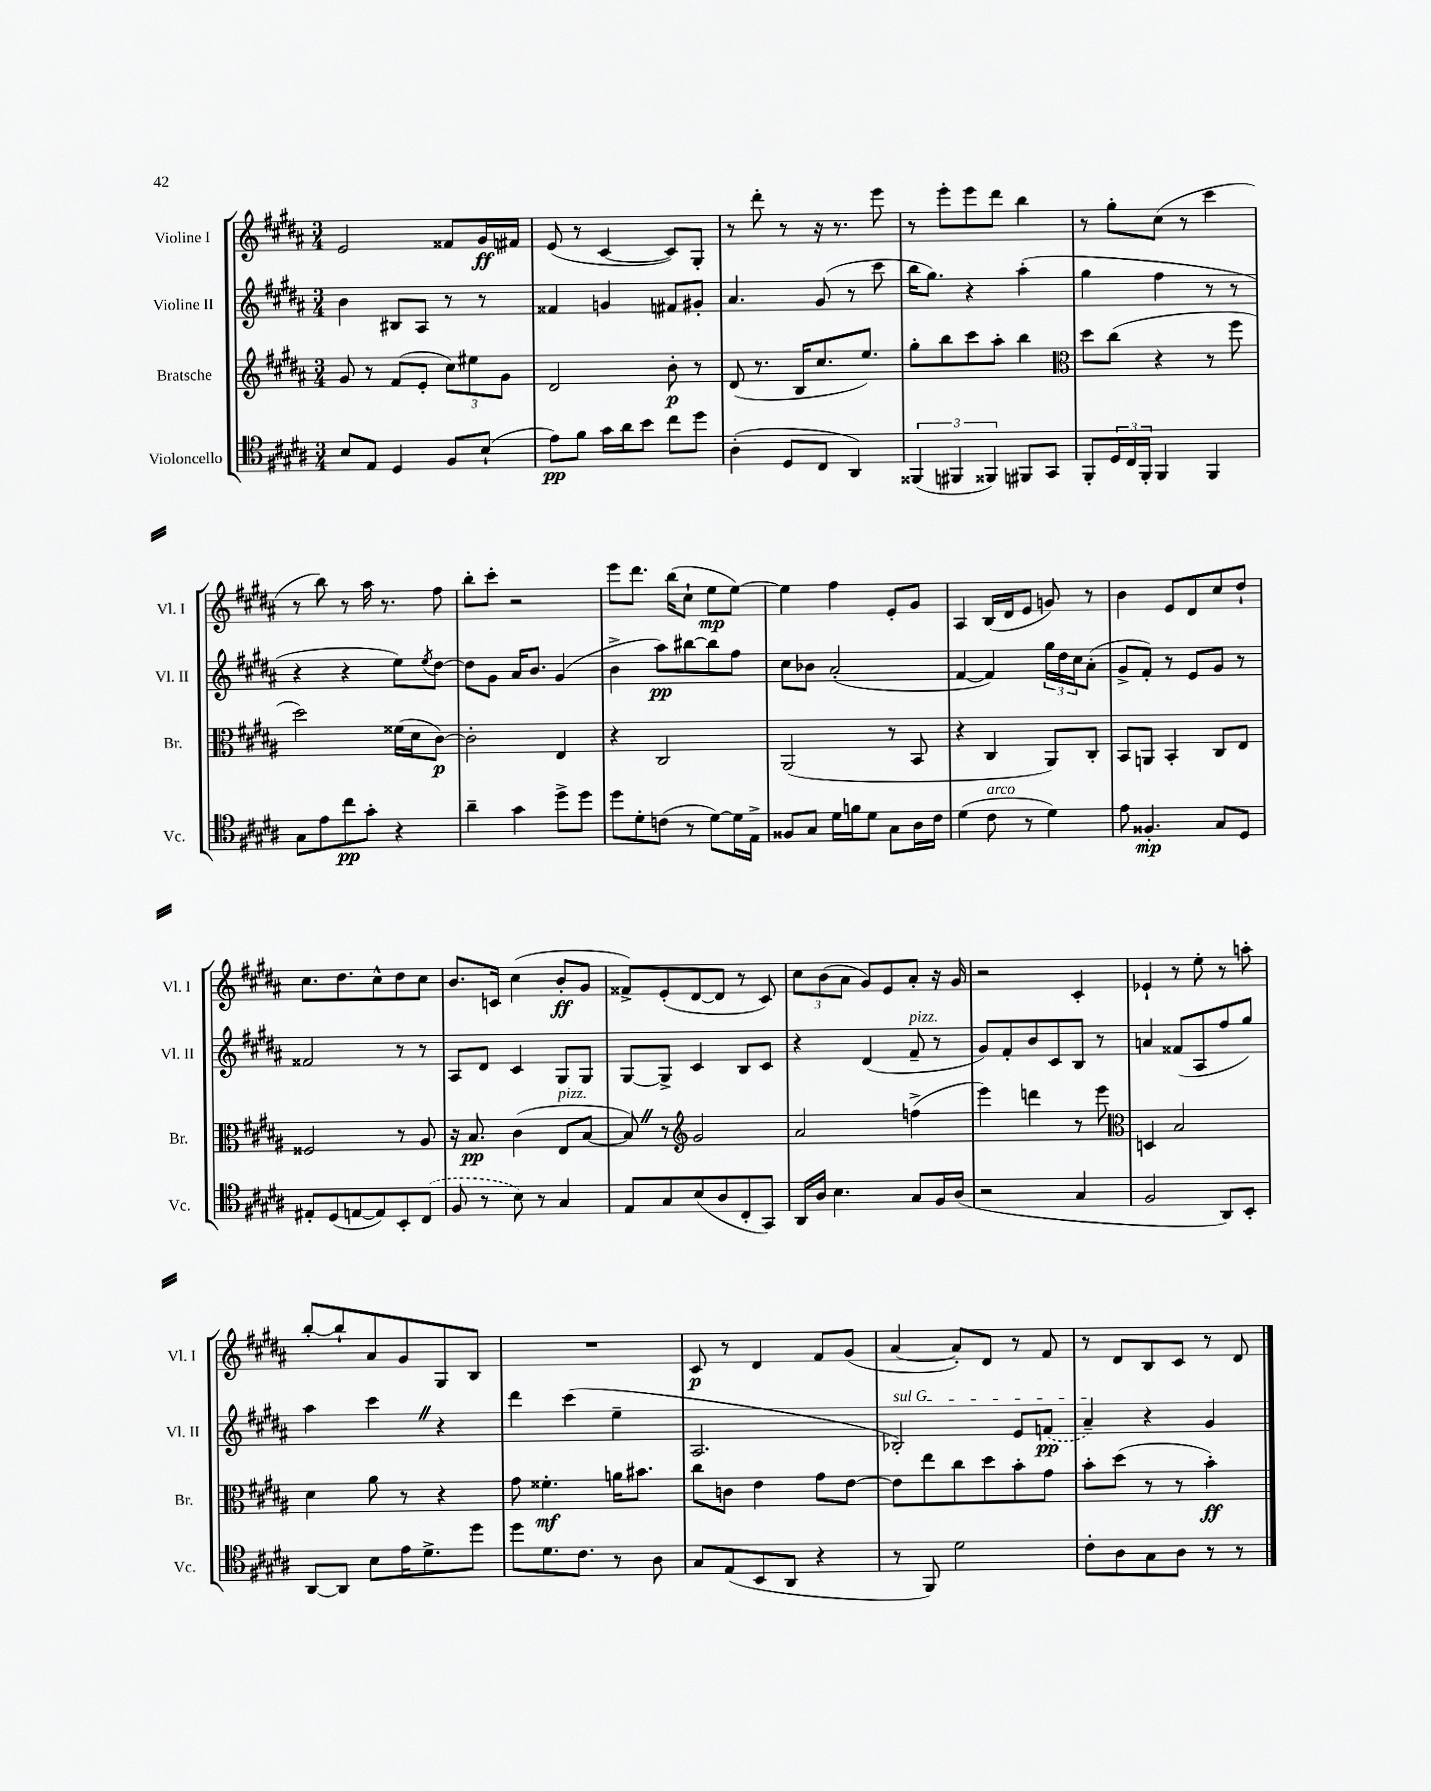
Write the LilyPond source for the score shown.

<<
\new StaffGroup <<
\new Staff = "s0" \with { instrumentName = "Violine I" shortInstrumentName = "Vl. I" } {
    \clef treble \key b \major \numericTimeSignature \time 3/4
    e'2 fisis'8 gis'16\ff fis'16 |
    e'8( r8 cis'4~ cis'8) gis8-. |
    r8 dis'''8-. r8 r16 r8. e'''8 |
    r8 e'''8-. e'''8 dis'''8 b''4 |
    r8 gis''8-. cis''8( r8 cis'''4 |
    r8 b''8) r8 ais''16 r8. fis''8 |
    b''8-. cis'''8-. r2 |
    e'''8 dis'''8. b''16( cis''8-! e''8\mp e''8~) |
    e''4 fis''4 e'8-. gis'8 |
    ais4 b16( dis'16 e'8 g'8) r8 |
    b'4 e'8 dis'8 cis''8 dis''8-! |
    cis''8. dis''8. cis''8-^ dis''8 cis''8 |
    b'8. c'16 cis''4( b'8-.\ff gis'8 |
    fisis'8->) e'8-.( dis'8~ dis'8 r8 cis'8) |
    \tuplet 3/2 { cis''8 b'8( ais'8 } gis'8) e'8 ais'8-. r16 gis'16 |
    r2 cis'4-. |
    ees'4-! r8 e''8-. r8 a''8-. |
    b''8~-. b''8-! ais'8 gis'8 gis8 b8 |
    R2. |
    cis'8\p r8 dis'4 fis'8 gis'8( |
    ais'4~ ais'8-.) dis'8 r8 fis'8 |
    r8 dis'8 b8 cis'8 r8 dis'8 \bar "|." |
}
\new Staff = "s1" \with { instrumentName = "Violine II" shortInstrumentName = "Vl. II" } {
    \clef treble \key b \major \numericTimeSignature \time 3/4
    b'4 bis8 ais8 r8 r8 |
    fisis'4 g'4 fis'8 gis'8-. |
    ais'4. gis'8( r8 cis'''8 |
    b''16 gis''8.) r4 ais''4-.( |
    gis''4 fis''4 r8 r8 |
    r4 r4 e''8) \acciaccatura { e''8 } dis''8~ |
    dis''8 gis'8 ais'16 b'8. gis'4( |
    b'4-> ais''8\pp) bis''8~ bis''8 fis''8 |
    cis''8 bes'8 ais'2-.( |
    fis'4~ fis'4) \tuplet 3/2 { gis''16 dis''16 cis''16 } ais'8-.( |
    gis'8-> fis'8-.) r8 e'8 gis'8 r8 |
    fisis'2 r8 r8 |
    ais8 dis'8 cis'4 gis8 gis8 |
    gis8~ gis8-> cis'4 b8 cis'8 |
    r4 dis'4( fis'8--^\markup { \italic "pizz." } r8 |
    gis'8) fis'8-. b'8 cis'8 b8 r8 |
    a'4 fisis'8( ais8 fis''8 gis''8) |
    ais''4 cis'''4 \once \override BreathingSign.text = \markup { \musicglyph "scripts.caesura.straight" } \breathe r4 |
    dis'''4 cis'''4( e''4-- |
    ais2. |
    \once \override TextSpanner.bound-details.left.text = \markup { \italic "sul G" } bes2-.\startTextSpan) e'8 \once \slurDashed f'8\pp( |
    ais'4--\stopTextSpan) r4 gis'4 \bar "|." |
}
\new Staff = "s2" \with { instrumentName = "Bratsche" shortInstrumentName = "Br." } {
    \clef treble \key b \major \numericTimeSignature \time 3/4
    gis'8 r8 fis'8( e'8-. \tuplet 3/2 { cis''8) eis''8 gis'8 } |
    dis'2 b'8-.\p r8 |
    dis'8( r8. b16 cis''8. e''8.) |
    gis''8-. b''8 cis'''8 ais''8-. b''4 |
    \clef alto dis''8 cis''8( r4 r8 fis''8 |
    dis''2) fisis'16( dis'16 cis'8~\p) |
    cis'2-. e4 |
    r4 cis2 |
    ais,2( r8 b,8 |
    r4 cis4 ais,8) cis8-. |
    b,8 a,8 b,4-. cis8 e8 |
    fisis2 r8 ais8 |
    r16 b8.\pp cis'4( e8^\markup { \italic "pizz." } b8~ |
    b8) \once \override BreathingSign.text = \markup { \musicglyph "scripts.caesura.straight" } \breathe r8 \clef treble gis'2 |
    ais'2 f''4->( |
    e'''4) d'''4 r8 e'''8 |
    \clef alto d4 b2 |
    dis'4 ais'8 r8 r4 |
    gis'8 fisis'4.-.\mf a'16 bis'8. |
    cis''8 c'8 e'4 gis'8 e'8~ |
    e'8 e''8 cis''8 dis''8 b'8-. gis'8 |
    b'8-. dis''8( r8 r8 b'4-.\ff) \bar "|." |
}
\new Staff = "s3" \with { instrumentName = "Violoncello" shortInstrumentName = "Vc." } {
    \clef tenor \key b \major \numericTimeSignature \time 3/4
    b8 e8 dis4 fis8 b8-!( |
    e'8\pp) fis'8 gis'16 ais'16 b'8 cis''8 dis''8 |
    ais4-.( dis8 cis8 ais,4) |
    \tuplet 3/2 { fisis,4( fis,4 fisis,4) } fis,8 gis,8 |
    fis,8-. \tuplet 3/2 { dis16 cis16 fis,16-. } fis,4 fis,4 |
    gis8 e'8 cis''8\pp gis'8-. r4 |
    ais'4-- gis'4 dis''8-> dis''8 |
    dis''8 dis'8-. c'8( r8 dis'8~) dis'16 e16-> |
    fisis8 gis8 dis'16 f'16 dis'8 gis8 ais16 cis'16 |
    dis'4( cis'8^\markup { \italic "arco" } r8 dis'4) |
    e'8 fisis4.-.\mp gis8 dis8 |
    eis8-. dis8( e8~ e8) b,8-. \once \slurDashed cis8( |
    fis8 r8 b8) r8 gis4 |
    e8 gis8 b8( ais8 cis8-. gis,8) |
    ais,16 ais16 b4. gis8 fis16 ais16( |
    r2 gis4 |
    fis2 ais,8) b,8-. |
    ais,8~ ais,8 b8 e'16 dis'8.-> dis''8 |
    dis''8 dis'8. cis'8. r8 ais8 |
    gis8 e8( b,8 ais,8 r4 |
    r8 fis,8) dis'2 |
    cis'8-. ais8 gis8 ais8 r8 r8 \bar "|." |
}
>>
>>
\layout { \context { \Score \remove "Bar_number_engraver" } }
